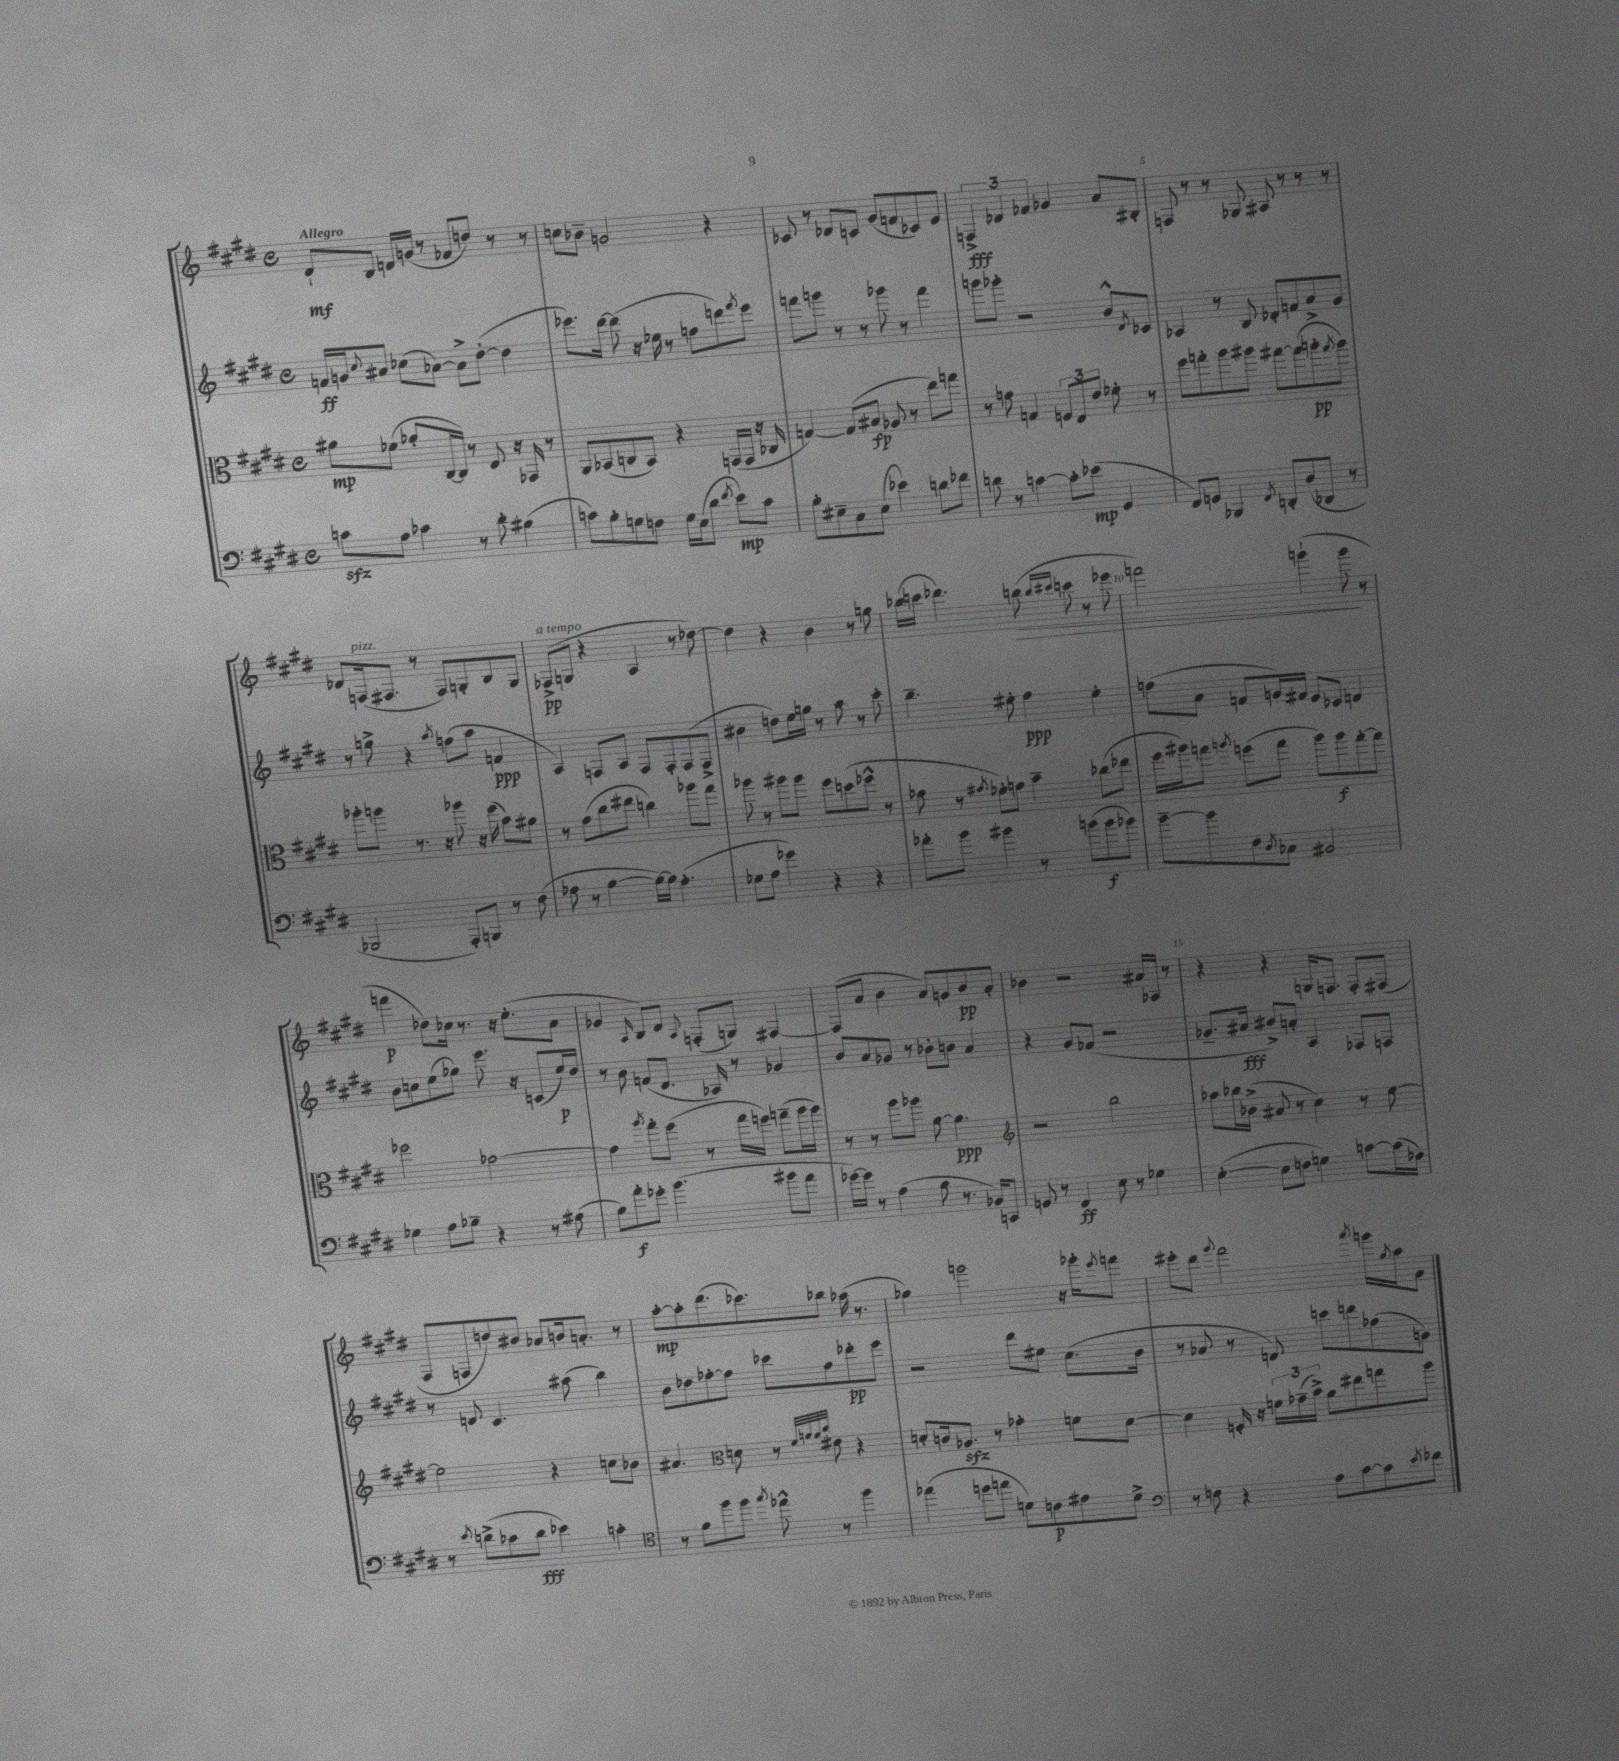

**kern	**kern	**kern	**kern
*staff4	*staff3	*staff2	*staff1
*clefF4	*clefC3	*clefG2	*clefG2
*k[f#c#g#d#]	*k[f#c#g#d#]	*k[f#c#g#d#]	*k[f#c#g#d#]
*M4/4	*M4/4	*M4/4	*M4/4
*met(c)	*met(c)	*met(c)	*met(c)
8c	8a#	16f	8d#`
.	.	16g	.
.	.	8qqcc#	.
8A	(8f-	8a#	8B
4c-	8a-'	(8cc-	16d
.	.	.	(16g
.	[16C#	[8a-)	8r
.	16C#])	.	.
8r	8r	8a-^]	8f-
8d#'	8E	([8dd#'	8dd)
(4B#	16r	4dd#]	8r
.	16GG-	.	.
.	8r	.	8r
=	=	=	=
8c)	8AA	8.eee-)	8cc
8B'	(8BB-	.	8b-~
.	.	[16ddd#	.
8G	8C	(8ddd#]	2g
8F	8BB-)	16r	.
.	.	16ee-	.
16G	4r	8r	.
(16E	.	.	.
8d#	.	8ff	.
8qf#	.	.	.
8e)	(16GG	8ddd)	4r
.	16GG	.	.
.	.	8qfff#	.
8c	16r	8eee-	.
.	16C-	.	.
=	=	=	=
8B'	[4G)	8fff	8c-
8E#~	.	8ggg	8r
8C#	(8G]	8r	8d-
(8E#	8B#	8r	8c
4e-)	8A-	8ggg-	(8g#
.	8r	8r	8f
8d	8ee)	4fff	8c-)
8f-	8gg	.	8e
=	=	=	=
8d	8r	8ggg	6F^
8r	8g	8ggg-'	.
.	.	.	6d-
[4c	4G	2r	.
.	.	.	6f-
8c']	12F	.	4g-
.	12E	.	.
(8e-	.	.	.
.	12e	.	.
4GG#	8f-'	8b^^	8a
.	.	8qd#	.
.	8r	8c-	8B#'
=	=	=	=
8FF#)	8ff#	4A-	8F
8GG	8gg'	.	8r
4BBB-	8aa	8r	8r
.	8aa#	8B	8G-
8qFF#	.	.	.
8DD'	[8gg#	8d-'	8A#
(8D#	(8gg#]	8f	8r
8DD-	8aa'	8a^	8r
.	8qgg#	.	.
8r	8aa)	8g#	8r
=	=	=	=
2BBB-	8aa-'	8r	8d-
.	8aa	8gg^	(16F
.	.	.	8.F#
.	8.r	4r	.
.	.	.	8r
.	16r	.	.
.	.	8qaa	.
8AAA')	8aa-	(8ff	8F#)
8BBB	16r	8aa	8G'
.	(16ff#	.	.
8r	8b)	4f	8B
(8F#	8a#	.	8G
=	=	=	=
8A-	8r	4A)	(8F-^
8r	(8g#	.	8G
[4B	8cc#	8F	4r
.	8ee#	8A	.
16B_)	4cc)	8F	4A
16B]	.	.	.
(4.A-'	.	8F'	.
.	8aa-	(8F	8r
.	8gg#	8F^	[8dd-)
=	=	=	=
8G-	8aa-	4b#	4dd-]
8A	8r	.	.
4g-)	8aa#	8dd)	4r
.	8aa#	16ee	.
.	.	16gg	.
4r	8ff#	8r	4b
.	(8dd	8aa	.
4r	8ff-^^	8r	8r
.	8r	8ccc#'	8gg
=	=	=	=
8a-'	8g-	4.bb~	(16bb-
.	.	.	16ccc
8b	8r	.	4.ddd-)
.	8qg#	.	.
4b#	8f-')	.	.
.	8g	8ee#'	.
8r	4b~	4ff#	(8bb
.	.	.	16qqbb
.	.	.	16qqccc#
(8b	.	.	8ccc
8b	(8cc-	4ee#'	8r
8b-)	8ee-	.	8eee-
=	=	=	=
[8b~	16ff#	(8ff	2fff)
.	16aa#)	.	.
8b]	8gg	8a	.
.	8qaa	.	.
8F#	(8ff	8f	.
8qD#	.	.	.
8C-	8gg	16g)	.
.	.	16f#	.
2BB#	8aa)	8e	(4ggg`
.	8aa	8c-	.
.	[8gg'	4d	8ggg
.	8gg]	.	8r
=	=	=	=
4G-	2ff-	8b	4fff
.	.	8cc	.
8A	.	(8ee	8dd-)
8B-~	.	8gg-)	16cc-
.	.	.	8.r
4r	[2g-	8.eee	.
.	.	.	16r
.	.	16r	(8.ee'
8r	.	(8c	.
(8A#	.	16ee)	8a
.	.	16dd#	.
=	=	=	=
8B)	4g-]	8r	4g-
8a'	.	8b	.
.	8qaa	.	16qqA
8g-'	8gg#'	(8f	8B)
(4.b	(8ff#	8.d#	8d#
.	.	.	8qqA
.	8r	.	(8F'
.	.	16A-)	.
.	16gg#	8r	8G)
.	16ff)	.	.
8b#	(8gg~	4g-	[4F#
8a	16aa	.	.
.	16aa)	.	.
=	=	=	=
[16g-)	8r	8b	(8F#]
16g-]	.	.	.
8r	8r	8a	8a
(4A	8aa	8g-	4b
.	8aa-	8r	.
8B	[8a	8b-'	8a)
8.r	4.a]	8b	8g
.	.	4a	8b
16BB-)	.	.	.
8CC	.	.	8a'
=	=	=	=
*	*clefG2	*	*
8GG	2r	4r	4b-
8r	.	.	.
4FF#	.	8g#	2r
.	.	(8f-	.
8E	2bb	2r	.
8r	.	.	.
4G-	.	.	16a#
.	.	.	16A-
.	.	.	8r
=	=	=	=
([4E'	8aa-	8.g-~	4r
.	16bb-	.	.
.	(16b-^	16a#	.
8E]	8a#	8b#^)	4r
8F	8r	8a'	.
4G)	4cc#)	4A	16G
.	.	.	8.F
[8c	8r	8F-	8F'
(16c]	[8ee	8F	(8F#
16F-)	.	.	.
=	=	=	=
8r	2ee]	8r	8F#
8qe	.	.	.
(8d^	.	8d	8F
8c-	.	4.c#	8dd)
8d	.	.	8b#
4e-)	4r	.	8a-
.	.	(8aa#	16b
.	.	.	8.a'
4c'	8cc	4bb)	.
.	8b-	.	8r
=	=	=	=
*clefC4	*	*	*
8r	4.a#	8b	[8aa'
8f#	.	8dd-	8aa']
8ff#	.	[8ff-'	(8.ddd#
*	*clefC3	*	*
8ff#	8d	8ff-]	.
.	.	.	8.ccc-)
8qgg#	.	.	.
8ee-^^	8r	8ccc-	.
.	32qqf#	.	.
.	32qqa	.	.
.	32qqa	.	.
.	32qqcc#	.	.
8r	8e#	8ff-	8bb-
4ff#	4r	8ddd-'	(16aa-
.	.	.	8.r
.	.	8eee	.
=	=	=	=
(4ee-	8d'	2r	4gg-)
.	16c	.	.
.	8.A-	.	.
8dd	.	.	2ggg
8ee	8r	.	.
8d)	4g-'	8ddd#	.
8c	.	8ee#	.
8e#	8f	(8.cc#	16r
.	.	.	16ggg-'
.	.	.	8qeee
8d^	[8d	.	8fff
.	.	16b	.
=	=	=	=
*clefF4	*	*	*
8r	4d]	8r	8eee#'
8F	.	8a-	8ddd#
.	.	.	8qqggg#
4r	16F'	8r	2fff#
.	16r	.	.
.	24f	8d)	.
.	(24g-~	.	.
.	24b^)	.	.
8A	8a	8ccc	.
[8c#	8ee#	8ddd	.
.	.	.	8qaaa
8c#]	8gg	(8ff-	16ggg
.	.	.	8qgg#
.	.	.	16aa
8qe	.	.	.
8f-	8aa	8g)	8g#
==	==	==	==
*-	*-	*-	*-
